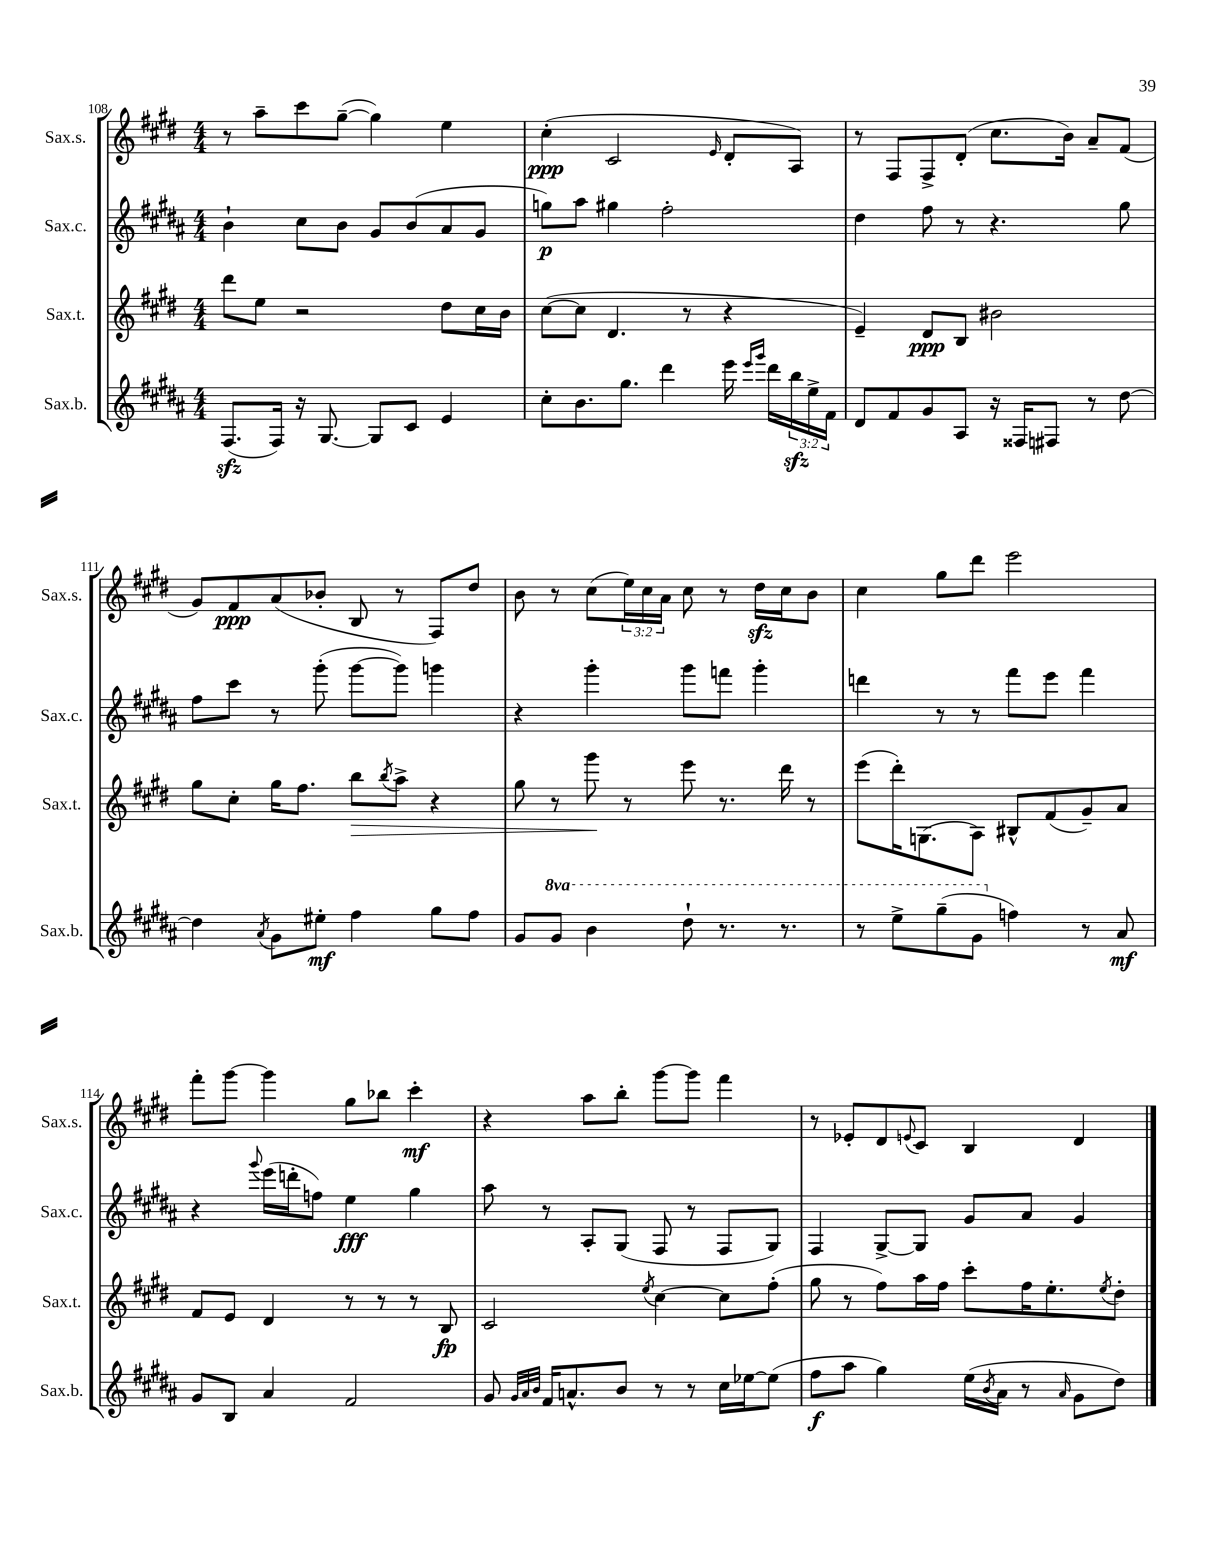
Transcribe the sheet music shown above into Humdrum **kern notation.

**kern	**dynam	**kern	**dynam	**kern	**dynam	**kern	**dynam
*part4	*part4	*part3	*part3	*part2	*part2	*part1	*part1
*staff4	*staff4	*staff3	*staff3	*staff2	*staff2	*staff1	*staff1
*I"Sax.b.	*	*I"Sax.t.	*	*I"Sax.c.	*	*I"Sax.s.	*
*I'Sax.b.	*	*I'Sax.t.	*	*I'Sax.c.	*	*I'Sax.s.	*
*clefG2	*	*clefG2	*	*clefG2	*	*clefG2	*
*k[f#c#g#d#a#]	*	*k[f#c#g#d#]	*	*k[f#c#g#d#a#]	*	*k[f#c#g#d#]	*
*M4/4	*	*M4/4	*	*M4/4	*	*M4/4	*
=108	=108	=108	=108	=108	=108	=108	=108
(8.F#zz/L	.	8ddd#\L	.	4b`\	.	8r	.
.	.	8ee\J	.	.	.	8aa~\L	.
16F#/Jk)	.	.	.	.	.	.	.
16r	.	2r	.	8cc#\L	.	8ccc#\	.
[8.G#/	.	.	.	.	.	.	.
.	.	.	.	8b\J	.	([8gg#~\J	.
8G#/L]	.	.	.	8g#/L	.	4gg#\])	.
8c#/J	.	.	.	(8b/	.	.	.
4e/	.	8dd#\L	.	8a#/	.	4ee\	.
.	.	16cc#\L	.	8g#/J	.	.	.
.	.	16b\JJ	.	.	.	.	.
=109	=109	=109	=109	=109	=109	=109	=109
8cc#'\L	.	([8cc#\L	.	8ggn\L)	p	(4cc#'\	ppp
8.b\	.	8cc#\J]	.	8aa#\J	.	.	.
.	.	4.d#/	.	4gg#X\	.	2c#/	.
8.gg#\J	.	.	.	.	.	.	.
4ddd#\	.	.	.	2ff#'\	.	.	.
.	.	8r	.	.	.	.	.
.	.	.	.	.	.	16qqe/	.
16eee\	.	4r	.	.	.	8d#'/L	.
16qqeee/LL	.	.	.	.	.	.	.
16qqggg#/JJ	.	.	.	.	.	.	.
16ddd#\LL	.	.	.	.	.	.	.
24bbzz\	.	.	.	.	.	8A/J)	.
24ee^\	.	.	.	.	.	.	.
24f#\JJ	.	.	.	.	.	.	.
=110	=110	=110	=110	=110	=110	=110	=110
8d#/L	.	4e~/)	.	4dd#\	.	8r	.
8f#/	.	.	.	.	.	8F#/L	.
8g#/	.	8d#/L	ppp	8ff#\	.	8F#^/	.
8A#/J	.	8B/J	.	8r	.	(8d#'/J	.
16r	.	2b#X\	.	4.r	.	8.cc#\L	.
16F##X/KL	.	.	.	.	.	.	.
8F#X/J	.	.	.	.	.	.	.
.	.	.	.	.	.	16b\Jk)	.
8r	.	.	.	.	.	8a~/L	.
[8dd#\	.	.	.	8gg#\	.	(8f#/J	.
!!LO:LB:g=z
=111	=111	=111	=111	=111	=111	=111	=111
4dd#\]	.	8gg#\L	.	8ff#\L	.	8g#/L)	.
.	.	8cc#'\J	.	8ccc#\J	.	8f#/	ppp
8qa#/	.	.	.	.	.	.	.
8g#\L	.	16gg#\KL	.	8r	.	(8a/	.
.	.	8.ff#\J	.	.	.	.	.
8ee#X'\J	mf	.	.	(8ggg#'\	.	8b-X'/J	.
!	!	!	!LO:HP:b	!	!	!	!
4ff#\	.	8bb\L	>	[8ggg#\L	.	8B/	.
.	.	8qbb/	.	.	.	.	.
.	.	8aa^\J	.	8ggg#\J])	.	8r	.
8gg#\L	.	4r	.	4gggn\	.	8F#/L)	.
8ff#\J	.	.	.	.	.	8dd#/J	.
=112	=112	=112	=112	=112	=112	=112	=112
8g#/L	.	8gg#\	.	4r	.	8b\	.
*8va	*	*	*	*	*	*	*
8gg#/J	.	8r	.	.	.	8r	.
4bb\	.	8ggg#\	.	4ggg#'\	.	(8cc#\L	.
.	.	8r	]	.	.	24ee\L)	.
.	.	.	.	.	.	24cc#\	.
.	.	.	.	.	.	24a\JJ	.
8ddd#`\	.	8eee\	.	8ggg#\L	.	8cc#\	.
8.r	.	8.r	.	8fffn\J	.	8r	.
.	.	.	.	4ggg#'\	.	16dd#zz\LL	.
8.r	.	16ddd#\	.	.	.	16cc#\J	.
.	.	8r	.	.	.	8b\J	.
=113	=113	=113	=113	=113	=113	=113	=113
8r	.	(8eee\L	.	4dddn\	.	4cc#\	.
8eee^\L	.	16ddd#'\K)	.	.	.	.	.
.	.	(8.Gn\	.	.	.	.	.
(8ggg#~\	.	.	.	8r	.	8gg#\L	.
8gg#\J	.	8A\J)	.	8r	.	8ddd#\J	.
*X8va	*	*	*	*	*	*	*
4ffn\)	.	8B#X^^/L	.	8fff#\L	.	2eee\	.
.	.	(8f#/	.	8eee\J	.	.	.
8r	.	8g#~/)	.	4fff#\	.	.	.
8a#/	mf	8a/J	.	.	.	.	.
!!LO:LB:g=z
=114	=114	=114	=114	=114	=114	=114	=114
8g#/L	.	8f#/L	.	4r	.	8fff#'\L	.
8B/J	.	8e/J	.	.	.	[8ggg#\J	.
.	.	.	.	8qqggg#/	.	.	.
4a#/	.	4d#/	.	(16eee\LL	.	4ggg#\]	.
.	.	.	.	16dddn'\J	.	.	.
.	.	.	.	8ffn\J)	.	.	.
2f#/	.	8r	.	4ee\	fff	8gg#\L	.
.	.	8r	.	.	.	8bb-X\J	.
.	.	8r	.	4gg#\	.	4ccc#'\	mf
.	.	8B/	fp	.	.	.	.
=115	=115	=115	=115	=115	=115	=115	=115
8g#/	.	2c#/	.	8aa#\	.	4r	.
32qqg#/LLL	.	.	.	.	.	.	.
32qqa#/	.	.	.	.	.	.	.
32qqb/JJJ	.	.	.	.	.	.	.
16f#/KL	.	.	.	8r	.	.	.
8.an^^/	.	.	.	.	.	.	.
.	.	.	.	8A#'/L	.	8aa\L	.
8b/J	.	.	.	(8G#/J	.	8bb'\J	.
.	.	8qee/	.	.	.	.	.
8r	.	[4cc#\	.	8F#/	.	[8ggg#\L	.
8r	.	.	.	8r	.	8ggg#\J]	.
16cc#\LL	.	8cc#\L]	.	8F#/L	.	4fff#\	.
[16ee-X\J	.	.	.	.	.	.	.
(8ee-\J]	.	(8ff#'\J	.	8G#/J)	.	.	.
=116	=116	=116	=116	=116	=116	=116	=116
8ff#\L	f	8gg#\	.	4F#/	.	8r	.
8aa#\J	.	8r	.	.	.	8e-X'/L	.
4gg#\)	.	8ff#\L)	.	[8G#^/L	.	8d#/	.
.	.	.	.	.	.	8qqen/	.
.	.	16aa\L	.	8G#/J]	.	8c#/J	.
.	.	16ff#\JJ	.	.	.	.	.
(16ee\LL	.	8ccc#'\L	.	8g#/L	.	4B/	.
8qb/	.	.	.	.	.	.	.
16a#\JJ	.	.	.	.	.	.	.
8r	.	16ff#\K	.	8a#/J	.	.	.
.	.	8.ee'\	.	.	.	.	.
16qqa#/	.	.	.	.	.	.	.
8g#\L	.	.	.	4g#/	.	4d#/	.
.	.	8qee/	.	.	.	.	.
8dd#\J)	.	8dd#'\J	.	.	.	.	.
==	==	==	==	==	==	==	==
*-	*-	*-	*-	*-	*-	*-	*-
